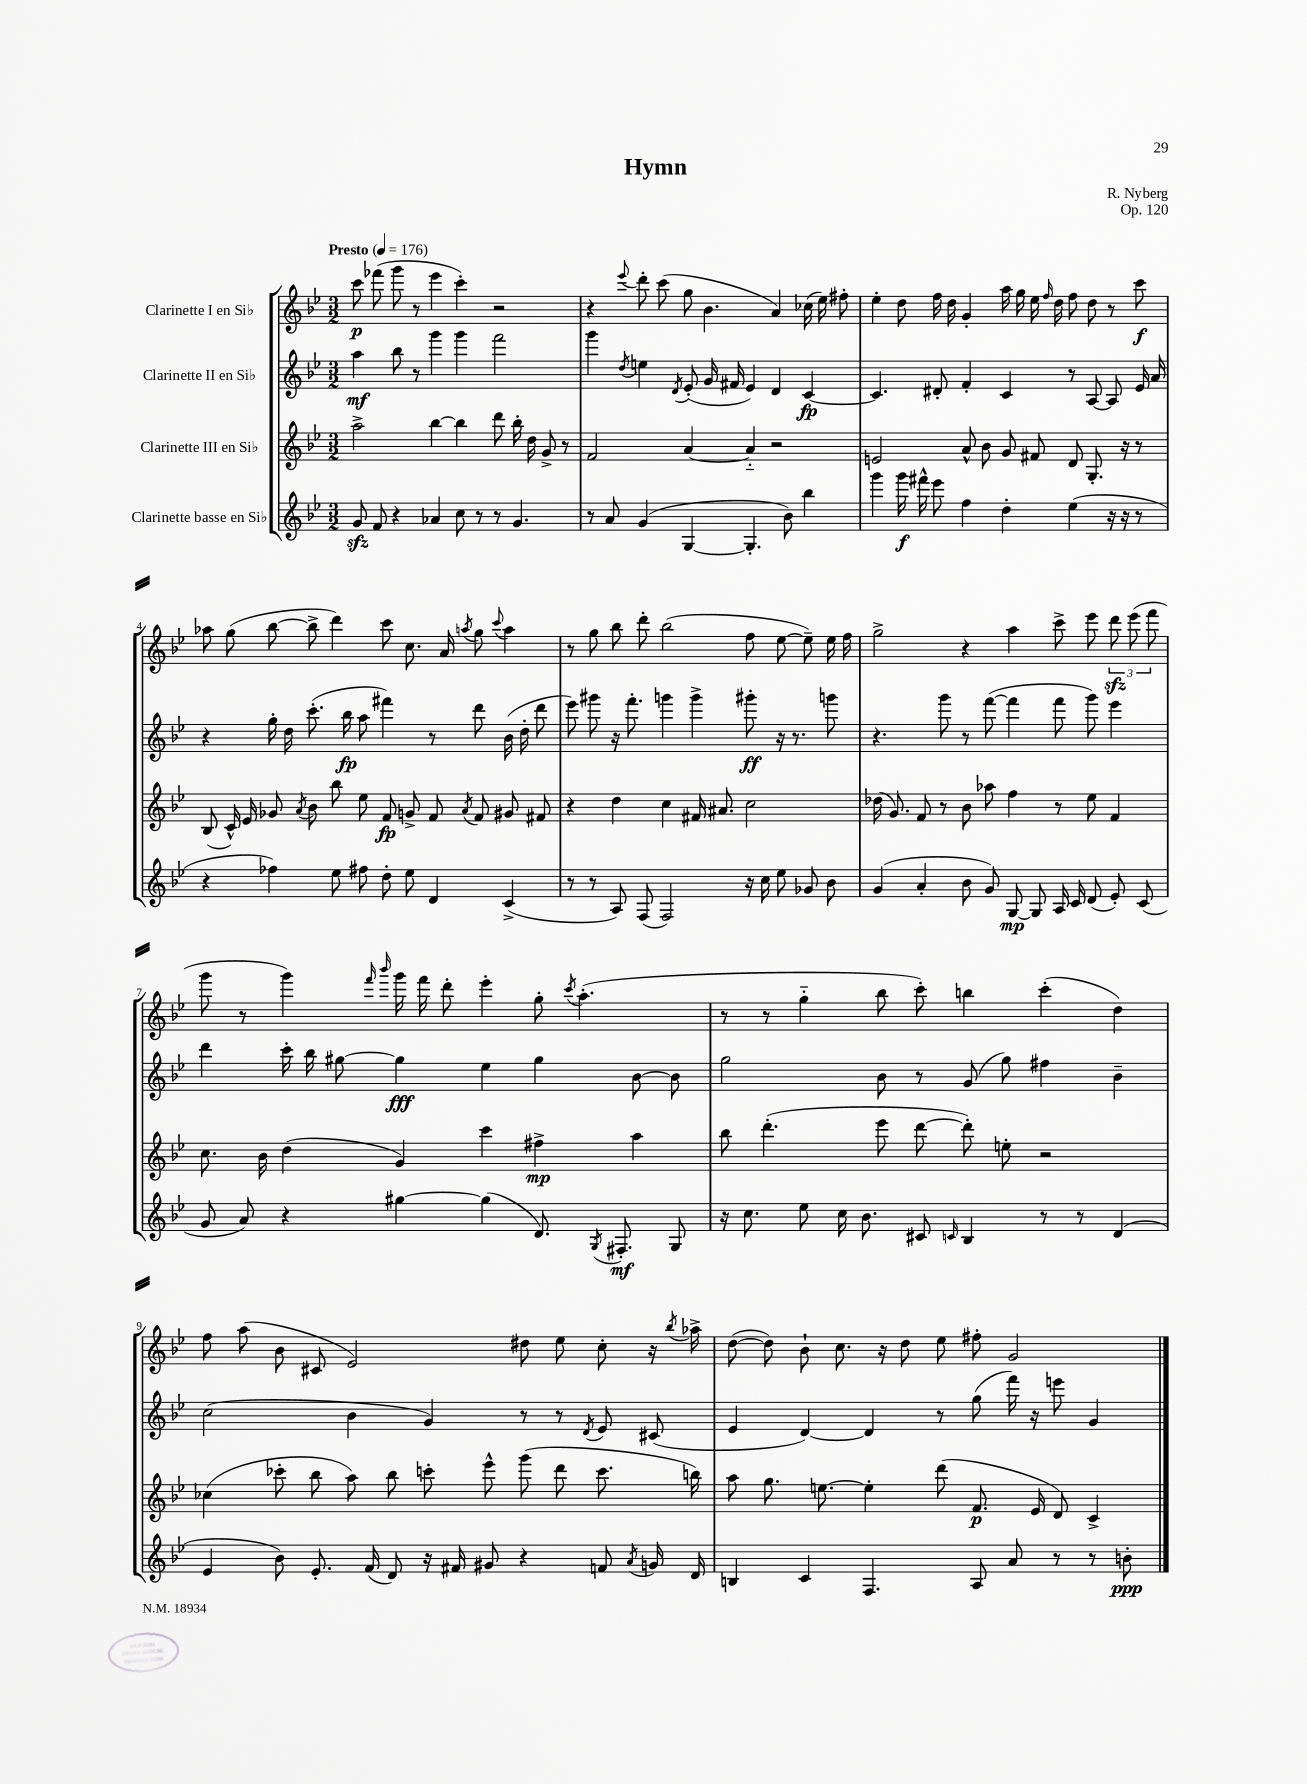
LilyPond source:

\header { title = "Hymn" composer = "R. Nyberg" opus = "Op. 120" }
<<
\new StaffGroup <<
\new Staff = "s0" \with { instrumentName = "Clarinette I en Sib" } {
    \clef treble \key bes \major \numericTimeSignature \time 3/2 \tempo "Presto" 4 = 176
    \autoBeamOff c'''8\p fes'''8( g'''8 r8 ees'''4 c'''4-.) r2 |
    r4 \appoggiatura { ees'''8 } d'''8-. c'''8( g''8 bes'4. a'4) ces''16( ees''16) fis''8-. |
    ees''4-. d''8 f''16 d''16 g'4-. a''16 g''16 ees''16 \grace { f''16 } d''16 f''8 d''8 r8 c'''8\f |
    aes''8 g''8( bes''8~ bes''8-> d'''4) c'''8 c''8. a'16 \acciaccatura { a''8 } g''8 \appoggiatura { c'''8 } a''4 |
    r8 g''8 bes''8 d'''8-. bes''2( f''8 ees''8~ ees''8--) ees''16 f''16 |
    g''2-> r4 a''4 c'''8-> ees'''8 \tuplet 3/2 { d'''8\sfz ees'''8( f'''8 } |
    g'''8 r8 g'''4) \grace { f'''16 bes'''16 } g'''16 f'''16 d'''8-. ees'''4-. g''8-. \acciaccatura { c'''8 } a''4.-.( |
    r8 r8 g''4-_ bes''8 c'''8-.) b''4 c'''4-.( d''4) |
    f''8 a''8( bes'8 cis'8 ees'2) dis''8 ees''8 c''8-. r16 \acciaccatura { bes''8 } aes''16-> |
    d''8~( d''8) bes'8-! c''8. r16 d''8 ees''8 fis''8-. g'2 \bar "|." |
}
\new Staff = "s1" \with { instrumentName = "Clarinette II en Sib" } {
    \clef treble \key bes \major \numericTimeSignature \time 3/2
    \autoBeamOff a''4\mf bes''8 r8 g'''4 g'''4 f'''2 |
    g'''4 \acciaccatura { d''8 } e''4 \acciaccatura { d'8 } ees'8-.( g'16 fis'16 ees'4) d'4 c'4~\fp |
    c'4. dis'8-. f'4-. c'4 r8 a8~ a8 ees'16 a'16 |
    r4 g''16-. d''16 c'''8.-.( bes''16\fp a''8 fis'''4) r8 d'''8 bes'16( d''16-. d'''8 |
    ees'''8) gis'''8 r16 f'''8.-. g'''4 g'''4-> gis'''8-.\ff r16 r8. g'''8 |
    r4. g'''8 r8 f'''8~( f'''4 f'''8 g'''8) ees'''4 |
    d'''4 c'''16-. bes''16 gis''8~ gis''4\fff ees''4 gis''4 bes'8~ bes'8 |
    g''2 bes'8 r8 g'8( g''8) fis''4 bes'4-- |
    c''2( bes'4 g'4) r8 r8 \acciaccatura { d'8 } ees'8 cis'8( |
    ees'4 d'4~) d'4 r8 g''8( f'''16) r16 e'''8 g'4 \bar "|." |
}
\new Staff = "s2" \with { instrumentName = "Clarinette III en Sib" } {
    \clef treble \key bes \major \numericTimeSignature \time 3/2
    \autoBeamOff a''2-> bes''4~ bes''4 d'''8 bes''16-. d''16 g'8-> r8 |
    f'2 a'4~ a'4-_ r2 |
    e'2 a'8-^ bes'8 g'8 fis'8 d'8 g8.-. r16 r8 |
    bes8( c'16-^) ees'16 ges'8 \acciaccatura { a'8 } bes'8 bes''8 ees''8 f'8\fp g'8-> f'8 \acciaccatura { a'8 } f'8 gis'8 fis'8 |
    r4 d''4 c''4 fis'16 ais'8. c''2 |
    des''16( g'8.) f'8 r8 bes'8 aes''8 f''4 r8 ees''8 f'4 |
    c''8. bes'16 d''4( g'4) c'''4 fis''4->\mp a''4 |
    bes''8 d'''4.-.( ees'''8 d'''8~ d'''8-.) e''8-. r2 |
    ces''4( ces'''8-. bes''8 a''8) bes''8 c'''8-. ees'''8-^ g'''8( d'''8 c'''8. b''16) |
    a''8 g''8. e''8.~ e''4-. d'''8( f'8.\p ees'16 d'8) c'4-> \bar "|." |
}
\new Staff = "s3" \with { instrumentName = "Clarinette basse en Sib" } {
    \clef treble \key bes \major \numericTimeSignature \time 3/2
    \autoBeamOff g'8\sfz f'8 r4 aes'4 c''8 r8 r8 g'4. |
    r8 a'8 g'4( g4~ g4.-. bes'8) bes''4 |
    g'''4 g'''16\f fis'''16-^ ees'''8 f''4 d''4-. ees''4( r16 r16 r8 |
    r4 fes''4) ees''8 fis''8 d''8-. ees''8 d'4 c'4->( |
    r8 r8 a8) f8( f2) r16 c''16 ees''8 ges'8 bes'8 |
    g'4( a'4-. bes'8 g'8) g8~\mp g8 a16 c'16 d'8( ees'8-.) c'8( |
    g'8 a'8) r4 gis''4~ gis''4( d'8.) \acciaccatura { g8 } fis8.-.\mf g8 |
    r16 c''8. ees''8 c''16 bes'8. cis'8 \grace { c'16 } bes4 r8 r8 d'4( |
    ees'4 bes'8) ees'8.-. f'16( d'8) r16 fis'16 gis'8 r4 f'8 \acciaccatura { a'8 } g'16 d'16 |
    b4 c'4 f4. a8 a'8 r8 r8 b'8-.\ppp \bar "|." |
}
>>
>>
